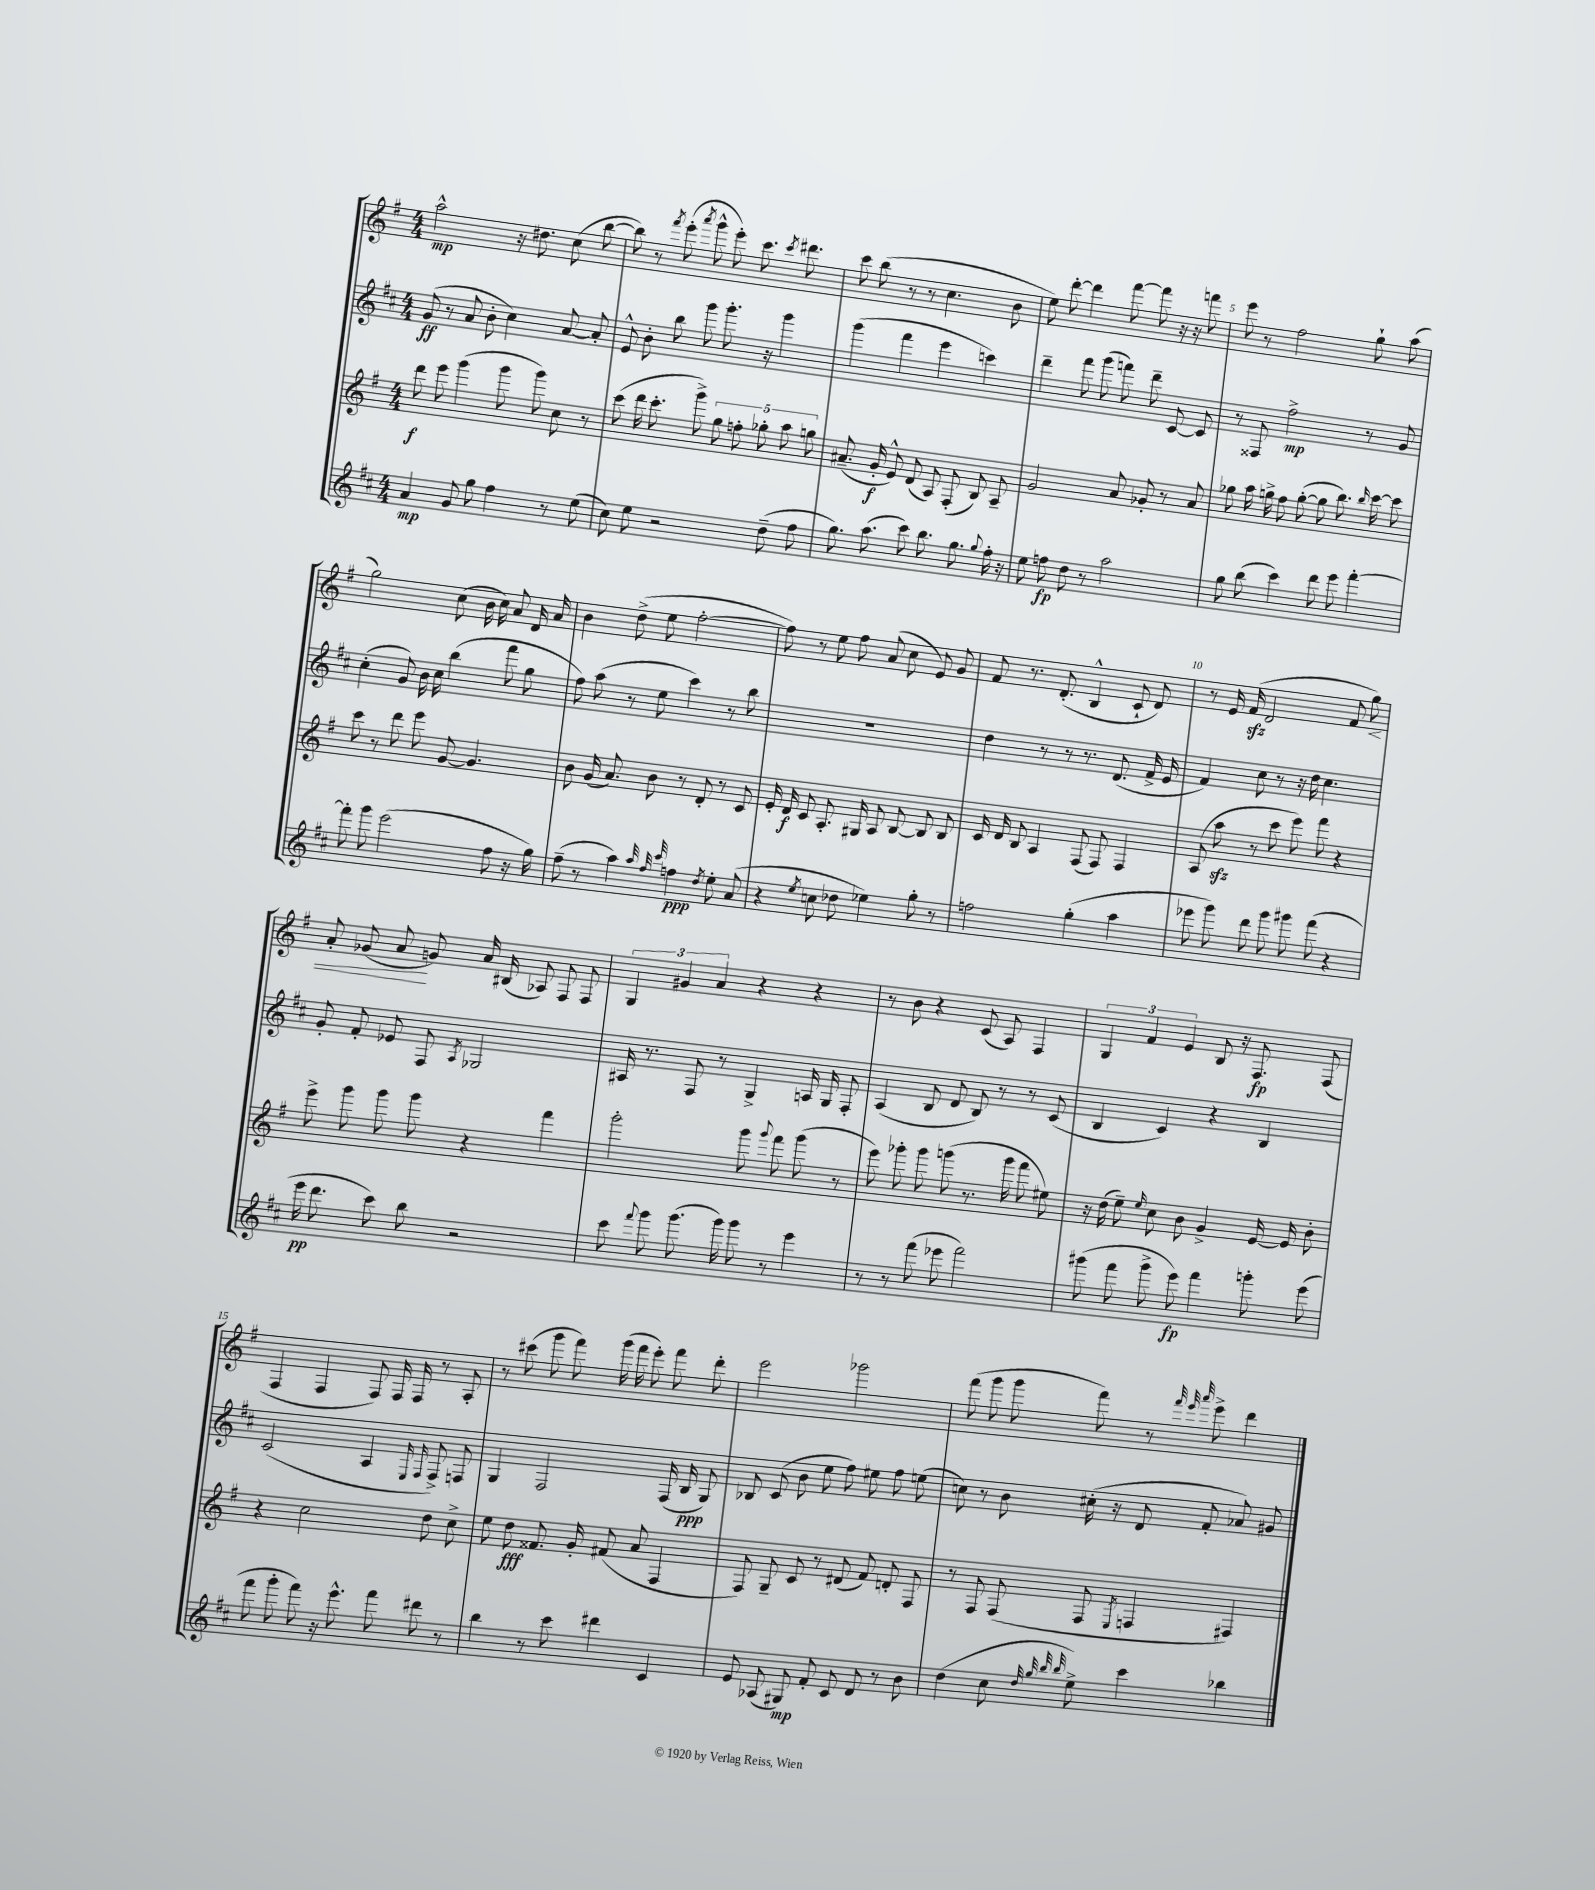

**kern	**kern	**kern	**kern
*staff4	*staff3	*staff2	*staff1
*clefG2	*clefG2	*clefG2	*clefG2
*k[f#c#]	*k[f#]	*k[f#c#]	*k[f#]
*M4/4	*M4/4	*M4/4	*M4/4
4a	8ddd	(8g	2aa^^
.	8eee	8r	.
8g	(4ggg	8a	.
8gg	.	8b'	.
4ff#	8ggg	4cc#)	16r
.	.	.	8.dd#
.	8ggg)	.	.
8r	8cc	[8a	(8cc
(8ee	8r	8a']	[8bb
=	=	=	=
8cc#)	(8ccc	8e^^	8bb])
8ee	16ddd	8b'	8r
.	8.ccc'	.	.
.	.	.	8qfff#
2r	.	8bb	(8eee'
.	.	.	8qaaa
.	8ggg^)	8ggg	8ggg^^
.	10gg	8.ggg'	8eee')
.	10ff'	.	.
.	.	.	8.ccc
.	.	16r	.
.	10gg-'	.	.
(8dd~	.	4ggg	.
.	10aa	.	.
.	.	.	8qccc
.	.	.	8.ddd#
8ff#	.	.	.
.	10gg	.	.
=	=	=	=
8.gg)	(8.a#~	(4ggg	8ccc
.	.	.	(8bb
(8.aa	16g'	.	.
.	8e^^)	4fff#	8r
8ccc#)	(8d	.	8r
8.bb	8A)	4eee	4.cc
.	(8F#'	.	.
8.gg	.	.	.
.	8B)	4ccc)	.
8qqgg	.	.	.
16ff#'	8A~	.	8b
16r	.	.	.
=	=	=	=
8ee	2g	4ddd~	8ee)
8ff	.	.	[8ddd'
8dd	.	8fff#	4ddd]
8r	.	(8ggg	.
2aa	8a	8fff)	[8fff#
.	8g-'	8ddd~	8fff#]
.	8r	[8c#	16r
.	.	.	16r
.	8a	8c#]	8fff
=	=	=	=
8gg	8gg-	8r	8eee
(8bb	16aa	8F##	8r
.	16gg^	.	.
4ccc#)	8ff#	2ff#^	2ff#
.	([8gg'	.	.
8ddd	8gg]	.	.
8eee	8.bb)	.	.
[4fff#'	.	8r	8gg`
.	16qqbb	.	.
.	[16ccc	.	.
.	8ccc]	8g	(8aa
=	=	=	=
8fff#']	8ccc	(4cc#'	2gg)
8ggg	8r	.	.
(2eee	8ddd	8g)	.
.	8eee	16b	.
.	.	16cc#	.
.	[8g	(4bb	(8cc
.	4.g]	.	16b
.	.	.	16cc)
8ff#	.	8fff#	8a
16r	.	8gg	16d
16gg)	.	.	16a
=	=	=	=
(8ff#~	8b	8ff#)	4b
8r	(16g	(8aa	.
.	8.a)	.	.
4aa)	.	8r	(8dd^
.	8b	8ee	8ee
32qqaa	.	.	.
32qqff#	.	.	.
32qqccc#	.	.	.
4ff	8r	4ccc#)	[2ff#'
.	8d'	.	.
8qdd	.	.	.
8ee'	8r	8r	.
(8a	8c	8bb	.
=	=	=	=
4r	16e'	1r	8ff#])
.	16d	.	.
.	8c	.	8r
8qee	.	.	.
8cc	8.A'	.	8ee
8dd-	.	.	8ff#
.	16G#	.	.
4ee-)	8A	.	(8a
.	[8B	.	8cc
8gg'	8B]	.	8e)
8r	8B	.	8g
=	=	=	=
2ff	16c	4dd	8f#
.	16d	.	.
.	8B	.	8.r
.	4A	8r	.
.	.	.	(8.d'
.	.	8r	.
(4gg'	(8F#	8.r	4B^^
.	8F#)	.	.
.	.	(8.d	.
4aa	4F#	.	8c`
.	.	16f#^	8d)
.	.	16e	.
=	=	=	=
8eee-	(8A	4f#)	8r
8ggg)	8aa	.	16e
.	.	.	(16f#
8ddd	8r	8cc#	2d
8ggg	8ccc	8r	.
8ggg#	8eee)	16r	.
.	.	16dd	.
(8fff#	8fff#	4.cc#	.
4r	4r	.	8f#
.	.	.	8gg)
=	=	=	=
16eee	8eee^	8g'	8a'
8.ddd	.	.	.
.	8ggg	8f#'	(8g-
8ccc#)	8ggg	8e-	8a
8bb	8ggg	8F#	8g)
.	.	8qA	.
2r	4r	2G-	16a
.	.	.	(16B#
.	.	.	8A-)
.	4fff#	.	8F#
.	.	.	8F#
=	=	=	=
8ccc#	2ggg'	16A#	6G
.	.	8.r	.
8qqfff#	.	.	.
8ggg	.	.	.
.	.	.	6g#
(8.ggg	.	8F#	.
.	.	.	6a
.	.	8r	.
16ggg)	.	.	.
8ggg	8ggg	4G^	4r
.	8qqggg	.	.
8r	8fff#	.	.
4eee	(8ggg	16A	4r
.	.	16G	.
.	8r	8F#'	.
=	=	=	=
8r	8eee)	(4A	8r
8r	8ggg-'	.	8b
(8fff#	8ggg-	8B	4r
8eee-	(8ggg	8d	.
2fff#)	8.r	8B)	(8c
.	.	8r	8A)
.	16ggg	.	.
.	8fff#	8r	4F#
.	8ee#)	(8c#	.
=	=	=	=
(8ggg#	16r	4B	6G
.	(16dd	.	.
8fff#	8ee~)	.	.
.	.	.	6f#
.	16qqee	.	.
8ggg#^	8cc	4c#)	.
.	.	.	6e
8eee)	8b	.	.
4fff#	4g^	4r	8B
.	.	.	16r
.	.	.	8.F#
8ggg'	[16e	4B	.
.	16e]	.	.
(8eee	8b'	.	(8F#
=	=	=	=
8fff#	4r	(2c#	4F#
8ggg'	.	.	.
8fff#)	2cc	.	4F#
16r	.	.	.
8.eee^^	.	.	.
.	.	4A	8F#)
8fff#	.	.	16F#
.	.	.	16F#
.	.	16qqE	.
.	.	16qqF#	.
8ddd#	8dd	8F#^)	8r
8r	8cc^	8F	8A'
=	=	=	=
4bb	8ee	4G	8r
.	8dd	.	(8ccc#
8r	8.f##	2F#	8ggg
8ccc#	.	.	8fff#)
.	16g'	.	.
4ddd#	(8f#	.	(16ggg
.	.	.	16fff#
.	8a	.	8eee')
4c#	4F#	(16F#	8fff#
.	.	16B	.
.	.	8G)	8ddd'
=	=	=	=
8e	8F#)	8B-	2eee
(8A-	8G~	(8c#	.
8G#)	8c	8b	.
8f#'	8r	8ee	.
8c#	(8d#	8ff#)	2ggg-
8d	8f#)	8ee#	.
8r	8d'	8ff#	.
8b	8F#	(8ee	.
=	=	=	=
(4dd	8r	8cc)	(8fff#
.	8F#	8r	8ggg
8cc#	(8F#	8b	8ggg
32qqdd	.	.	.
32qqgg	.	.	.
32qqbb	.	.	.
32qqbb	.	.	.
8ee^)	8F#	(16cc#'	8fff#)
.	.	16r	.
.	8qE	.	.
4ccc#	4F	8d	8r
.	.	.	32qqfff#
.	.	.	32qqeee
.	.	.	32qqaaa
.	.	8f#'	8eee^
4bb-	4F#)	8a-)	4ddd
.	.	8g#	.
==	==	==	==
*-	*-	*-	*-
